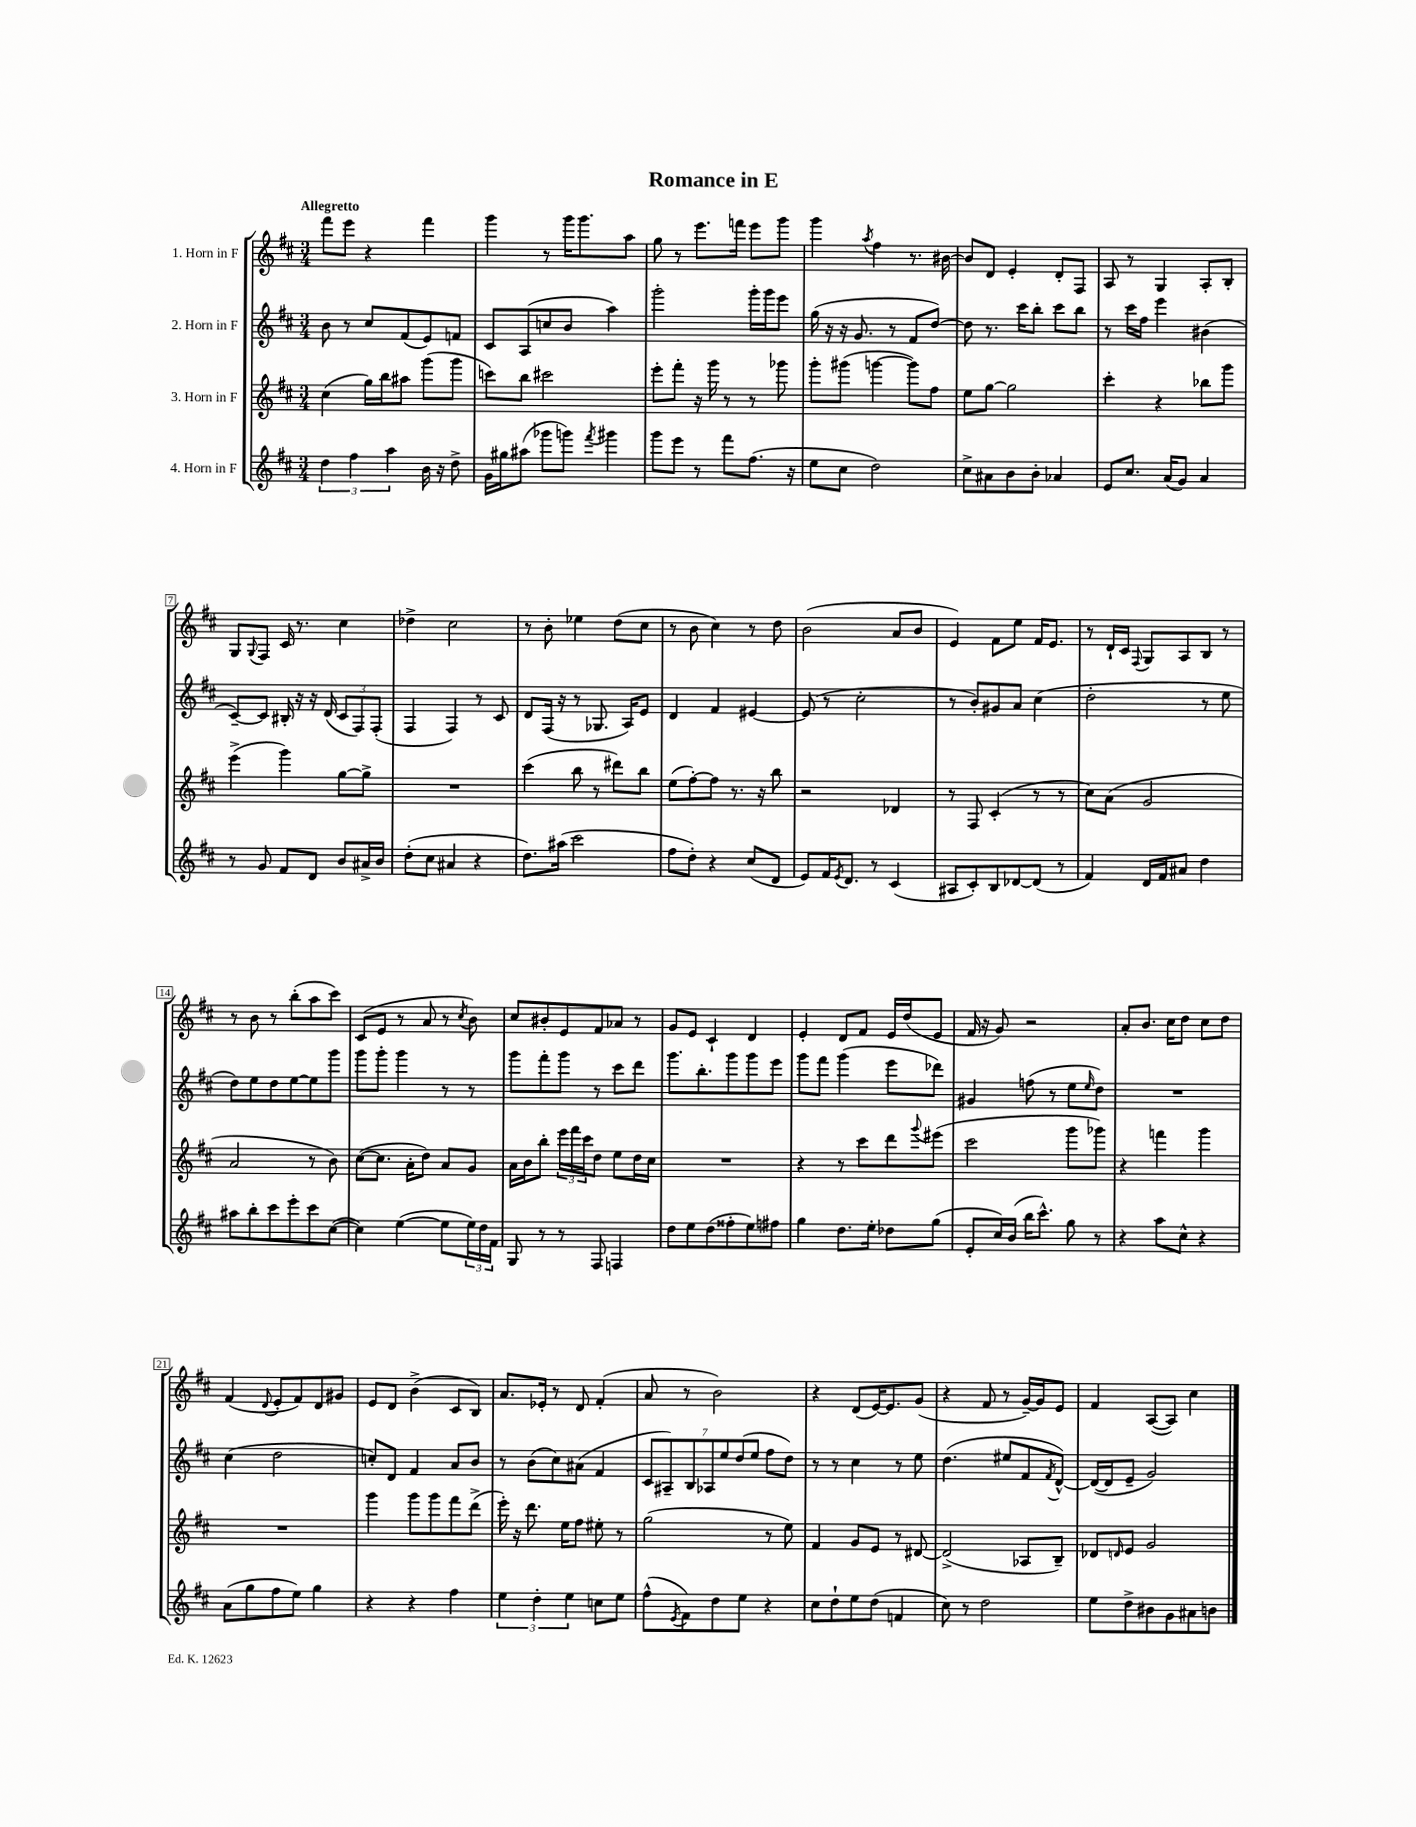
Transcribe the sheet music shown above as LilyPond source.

\header { title = "Romance in E" }
<<
\new StaffGroup <<
\new Staff = "s0" \with { instrumentName = "1. Horn in F" } {
    \clef treble \key d \major \numericTimeSignature \time 3/4 \tempo "Allegretto"
    fis'''8 e'''8 r4 fis'''4 |
    g'''4 r8 g'''16 g'''8. a''8 |
    g''8 r8 e'''8. f'''16 e'''8 g'''8 |
    g'''4 \acciaccatura { a''8 } fis''4 r8. bis'16~ |
    bis'8 d'8 e'4-. d'8-. fis8 |
    a8 r8 g4 a8-. b8-. |
    g8 \appoggiatura { g8 } fis8 cis'16 r8. cis''4 |
    des''4-> cis''2 |
    r8 b'8-. ees''4 d''8( cis''8 |
    r8 b'8 cis''4) r8 d''8 |
    b'2( a'8 b'8 |
    e'4) fis'8 e''8 fis'16 e'8. |
    r8 d'16-! cis'16 \appoggiatura { fis8 } g8 a8 b8 r8 |
    r8 b'8 r8 b''8-.( a''8 cis'''8) |
    cis'8( e'8 r8 a'8 r8 \acciaccatura { cis''8 } b'8) |
    cis''8 bis'8-. e'8 fis'8 aes'8 r8 |
    g'8 e'8 cis'4-! d'4 |
    e'4-. d'8 fis'8 e'16 d''16( e'8 |
    fis'16 r16 g'8) r2 |
    a'8-. b'8. cis''16 d''8 cis''8 d''8 |
    fis'4( \appoggiatura { d'8 } e'8-. fis'8) d'8 gis'8 |
    e'8 d'8 b'4->( cis'8 b8) |
    a'8. ees'16-. r8 d'8 fis'4-.( |
    a'8 r8 b'2) |
    r4 d'8( e'16~) e'8. g'8( |
    r4 fis'8 r8 g'16~--) g'16 e'8 |
    fis'4 a8~( a8) cis''4 \bar "|." |
}
\new Staff = "s1" \with { instrumentName = "2. Horn in F" } {
    \clef treble \key d \major \numericTimeSignature \time 3/4
    b'8 r8 cis''8 fis'8( e'8) f'8 |
    cis'8 a8( c''8 b'8 a''4) |
    g'''2-. g'''16-. g'''16 e'''8 |
    g''16( r16 r16 g'8. r8 fis'8 d''8~) |
    d''8 r8. cis'''16 b''8-. cis'''8 b''8 |
    r8 cis'''16 fis''16 e'''4 bis'4( |
    cis'8~--) cis'8 bis16-. r16 r16 d'16( \tuplet 3/2 { cis'8 fis8) fis8-.( } |
    fis4 fis4) r8 cis'8 |
    d'8 fis16( r16 r8 ges8. a16) e'8 |
    d'4 fis'4 eis'4~ |
    eis'8( r8 cis''2-. |
    r8 b'8-.) gis'8 a'8 cis''4( |
    d''2-. r8 e''8 |
    d''8) e''8 d''8 e''8~ e''8 g'''8 |
    g'''8 g'''8-. g'''4 r8 r8 |
    g'''8 fis'''8-. g'''8 r8 cis'''8 d'''8 |
    g'''8. b''8.-. g'''8 g'''8 e'''8 |
    g'''8 fis'''8 g'''4( e'''8 des'''8) |
    gis'4 f''8( r8 e''8 \grace { e''16 } d''8) |
    R2. |
    cis''4( d''2 |
    c''8-.) d'8 fis'4 a'8 b'8 |
    r8 b'8( cis''8) ais'8( fis'4 |
    \tuplet 7/4 { cis'8 ais8--) b8 aes8 e''8 d''8( e''8 } fis''8 d''8) |
    r8 r8 cis''4 r8 e''8 |
    d''4.( eis''8 fis'8 \acciaccatura { fis'8 } d'8~-^) |
    d'16~( d'16 e'8-- g'2) \bar "|." |
}
\new Staff = "s2" \with { instrumentName = "3. Horn in F" } {
    \clef treble \key d \major \numericTimeSignature \time 3/4
    cis''4( g''16) b''16 ais''8 g'''8( g'''8 |
    c'''8) b''8 cis'''2 |
    e'''8-. fis'''8-. r16 g'''16 r8 r8 ges'''8 |
    g'''8-. gis'''8( g'''4~ g'''8) fis''8 |
    e''8 g''8~ g''2 |
    cis'''4-. r4 bes''8 g'''8 |
    e'''4->( g'''4) g''8~ g''8-> |
    R2. |
    cis'''4( b''8 r8 dis'''8) b''8 |
    e''8( fis''8~-.) fis''8 r8. r16 b''8 |
    r2 des'4 |
    r8 fis8 cis'4-.( r8 r8 |
    cis''8) a'8( g'2 |
    a'2 r8 b'8) |
    cis''8~( cis''8. a'16-. d''8) a'8 g'8 |
    a'16 b'16 b''8-. \tuplet 3/2 { e'''16 fis'''16 cis'''16 } d''8 e''8 d''16 cis''16 |
    R2. |
    r4 r8 cis'''8 d'''8 \appoggiatura { g'''8 } eis'''8( |
    cis'''2 g'''8 ges'''8) |
    r4 f'''4 g'''4 |
    R2. |
    g'''4 g'''8 g'''8 fis'''8 d'''8->( |
    e'''16-.) r16 d'''8. e''16 fis''8 eis''8-. r8 |
    g''2( r8 e''8) |
    fis'4 g'8 e'8 r8 dis'8~ |
    dis'2->( aes8 b8--) |
    des'8 \grace { d'16 } e'8 g'2 \bar "|." |
}
\new Staff = "s3" \with { instrumentName = "4. Horn in F" } {
    \clef treble \key d \major \numericTimeSignature \time 3/4
    \tuplet 3/2 { d''4 fis''4 a''4 } b'16 r16 d''8-> |
    g'16 gis''16 ais''8( ges'''8 g'''8) \acciaccatura { fis'''8 } gis'''4 |
    g'''8 e'''8 r8 fis'''8 fis''8.( r16 |
    e''8 cis''8 d''2) |
    cis''8-> ais'8 b'8 b'8-. aes'4 |
    e'8 cis''8. a'16( g'8) a'4 |
    r8 g'8 fis'8 d'8 b'8 ais'16-> b'16 |
    d''8-.( cis''8 ais'4 r4 |
    d''8.) ais''16( cis'''2 |
    fis''8 d''8-.) r4 cis''8( d'8 |
    e'8) fis'16 \acciaccatura { e'8 } d'8. r8 cis'4( |
    ais8 cis'8-.) b8 des'8~ des'8( r8 |
    fis'4) d'16 fis'16 ais'8 d''4 |
    ais''8 b''8-. cis'''8 e'''8-. cis'''8 cis''8~( |
    cis''4) e''4~( e''8 \tuplet 3/2 { e''16) d''16 fis'16 } |
    g8 r8 r8 fis8 f4 |
    d''8 e''8 d''8( fisis''8-. e''8) fis''8 |
    g''4 d''8. e''16-. des''8 g''8( |
    e'8-. cis''16) b'16( b''16 cis'''8.-^) g''8 r8 |
    r4 a''8 cis''8-^ r4 |
    a'8( g''8 fis''8 e''8) g''4 |
    r4 r4 fis''4 |
    \tuplet 3/2 { e''4 d''4-. e''4 } c''8 e''8 |
    fis''8-^( \acciaccatura { e'8 } fis'8) d''8 e''8 r4 |
    cis''8 d''8-! e''8 d''8( f'4 |
    cis''8) r8 d''2 |
    e''8 d''8-> bis'8 g'8 ais'8 b'8 \bar "|." |
}
>>
>>
\layout { \context { \Score \override BarNumber.stencil = #(make-stencil-boxer 0.1 0.3 ly:text-interface::print) } }
